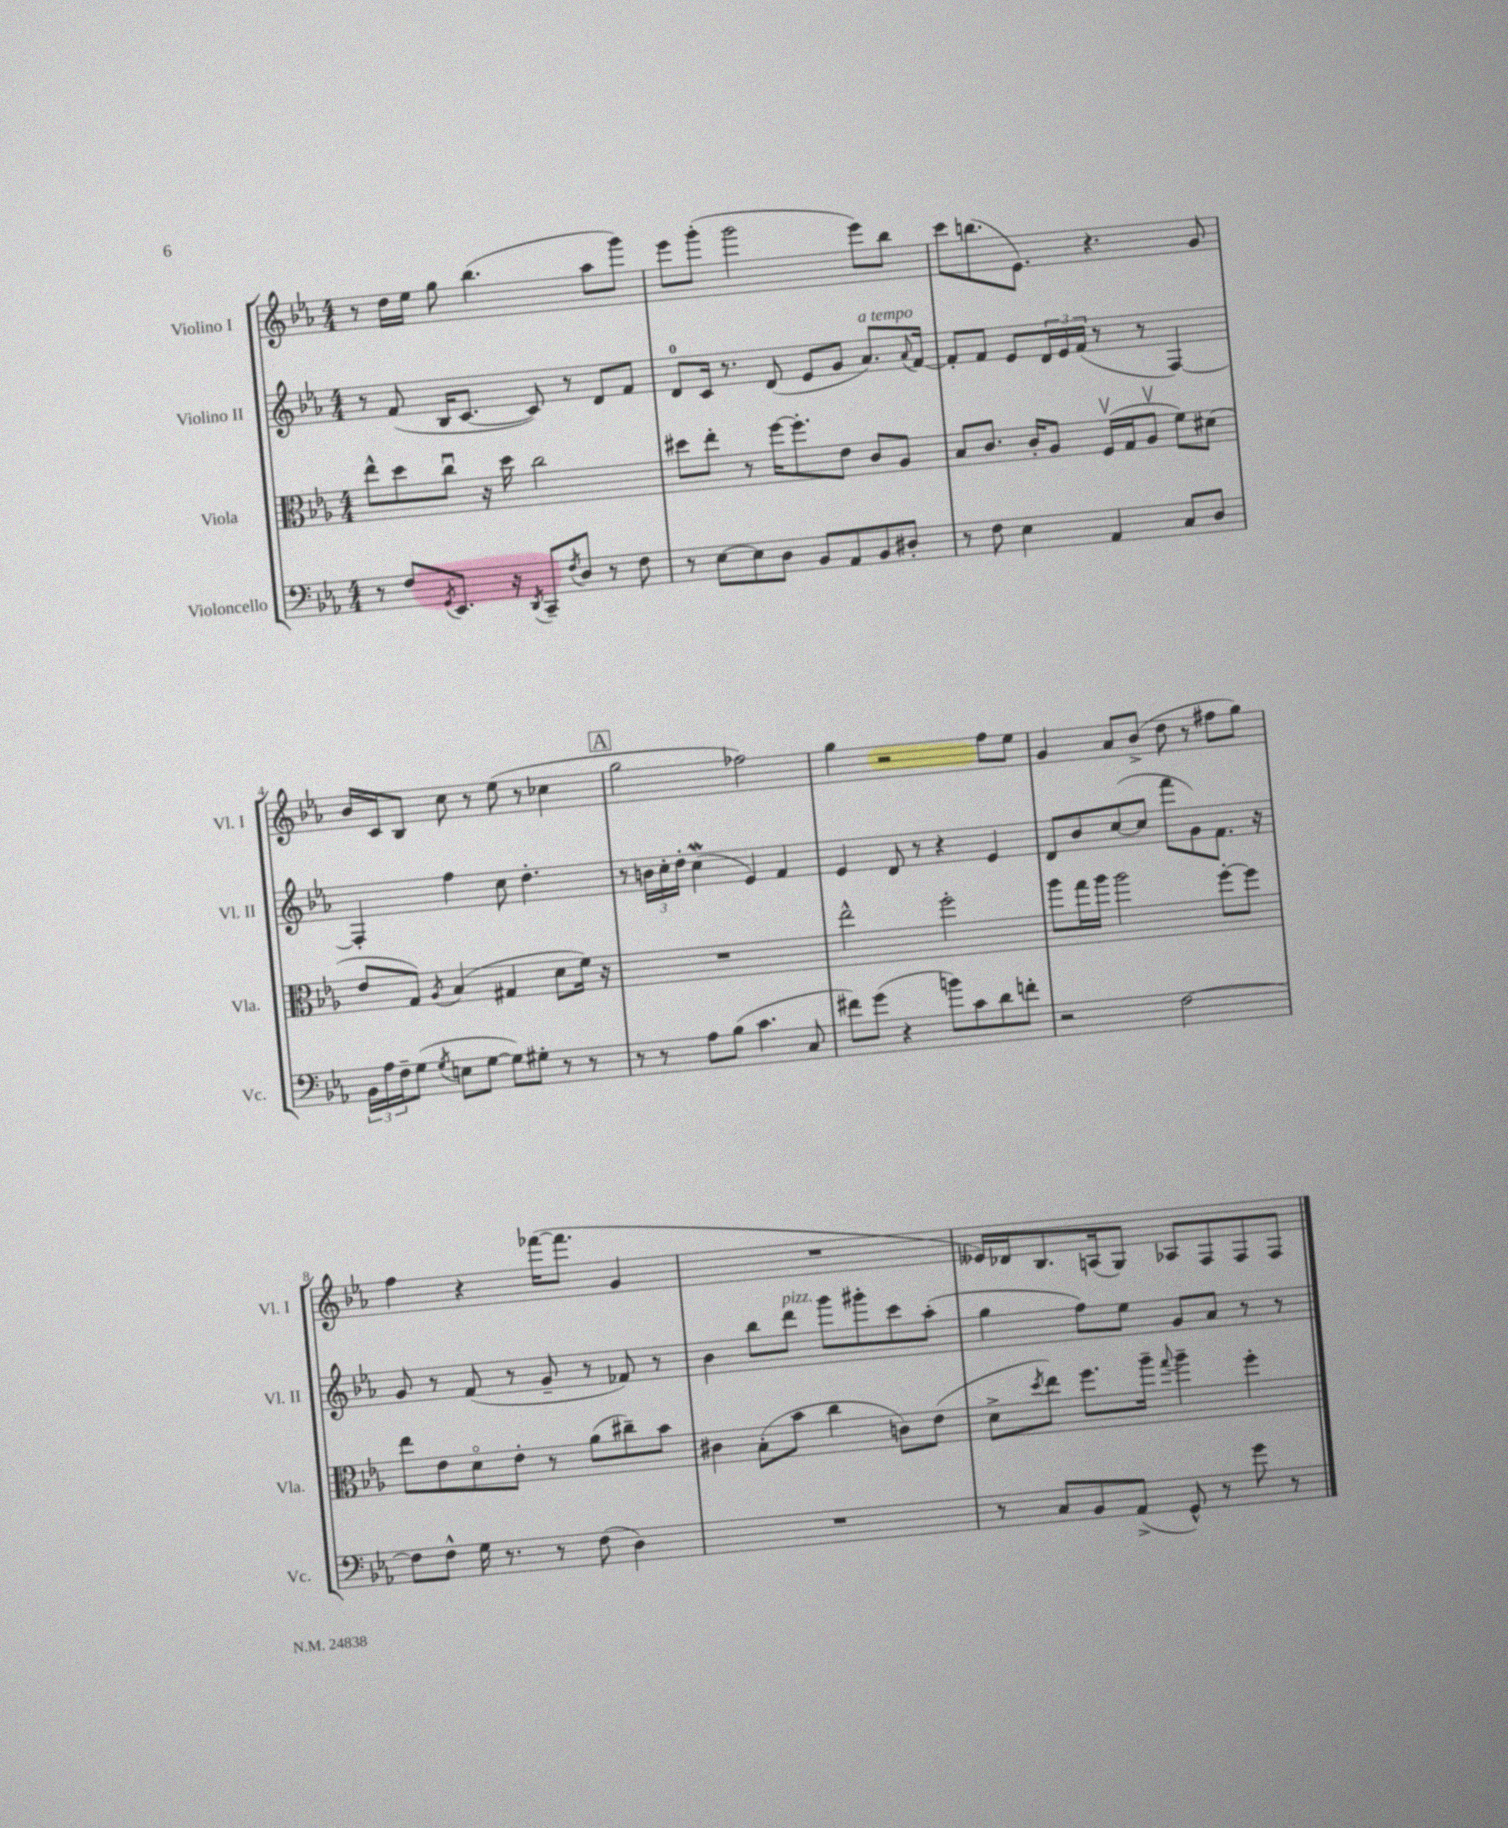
<<
\new StaffGroup <<
\new Staff = "s0" \with { instrumentName = "Violino I" shortInstrumentName = "Vl. I" } {
    \clef treble \key ees \major \numericTimeSignature \time 4/4
    r8 d''16 ees''16 g''8 bes''4.( aes''8 g'''8) |
    ees'''8 g'''8-.( g'''2 ees'''8) bes''8 |
    c'''8 b''8.( ees'8.) r4. g'8 |
    bes'16 c'16 bes8 c''8 r8 ees''8( r8 ces''4 |
    \mark \markup { \box "A" } g''2 fes''2) |
    g''4 r2 f''8 ees''8 |
    g'4 aes'8 bes'8->( d''8 r8 fis''8 g''8) |
    f''4 r4 fes'''16~( fes'''8. g'4 |
    R1 |
    eeses'16) des'16 bes8. a16( g8) aes8 f8 f8 f8 \bar "|." |
}
\new Staff = "s1" \with { instrumentName = "Violino II" shortInstrumentName = "Vl. II" } {
    \clef treble \key ees \major \numericTimeSignature \time 4/4
    r8 f'8( bes16 c'8.~ c'8) r8 d'8 f'8 |
    d'8-0 c'16 r8. d'8( ees'8 g'8 aes'8.^\markup { \italic "a tempo" }) \appoggiatura { aes'8 } f'16~ |
    f'8-. f'8 ees'8 \tuplet 3/2 { d'16 ees'16 f'16( } r8 r8 f4~) |
    f4-. f''4 c''8 d''4.-. |
    \mark \markup { \box "A" } r8 \tuplet 3/2 { b'16 c''16-. d''16-. } c''4\mordent( ees'4) f'4 |
    ees'4 d'8 r8 r4 ees'4 |
    d'8 bes'8 c''8~( c''8 f'''8 g'8) f'8. r16 |
    g'8 r8 f'8( r8 g'8-- r8 fes'8) r8 |
    bes'4 bes''8 d'''8^\markup { \italic "pizz." } g'''8 gis'''8-. c'''8 aes''8-.( |
    g''4 f''8) ees''8 g'8 aes'8 r8 r8 \bar "|." |
}
\new Staff = "s2" \with { instrumentName = "Viola" shortInstrumentName = "Vla." } {
    \clef alto \key ees \major \numericTimeSignature \time 4/4
    ees''8-^ d''8 c''8\downbow r16 d''16 c''2 |
    dis''8 ees''8-. r8 f''16~ f''8.-. ees'8 c'8 aes8 |
    bes8 c'8. c'16-. aes8 f16\upbow( g16 aes8\upbow f'8) dis'8( |
    ees'8 g8) \acciaccatura { aes8 } bes4( gis4 d'8 f'16) r16 |
    \mark \markup { \box "A" } R1 |
    ees''2-^ f''2-. |
    aes''8 g''16 aes''16 aes''2 f''8~-. f''8 |
    ees''8 ees'8 d'8\flageolet ees'8-. r8 aes'8( cis''8--) bes'8 |
    cis'4 bes8-.( bes'8 c''4 c'8) ees'8( |
    d'8-> \acciaccatura { d''8 } ees''8) f''8. aes''16-- \appoggiatura { g''8 } aes''4-- f''4-. \bar "|." |
}
\new Staff = "s3" \with { instrumentName = "Violoncello" shortInstrumentName = "Vc." } {
    \clef bass \key ees \major \numericTimeSignature \time 4/4
    r8 f8 \acciaccatura { g,8 } ees,8. r16 \acciaccatura { d,8 } c,8-- \acciaccatura { f8 } d8 r8 f8 |
    r8 ees8~ ees8 d8 bes,8 aes,8 bes,8 dis8-. |
    r8 f8 ees4 aes,4 c8 d8 |
    \tuplet 3/2 { bes,16 aes16 f16-- } g8( \acciaccatura { g8 } e8 g8~ g8) gis8-. r8 r8 |
    \mark \markup { \box "A" } r8 r8 aes8 bes8( c'4. c8 |
    fis'8) g'8( r4 b'8) c'8 d'8 f'8-. |
    r2 f2~ |
    f8 f8-^ g16 r8. r8 f8( d4) |
    R1 |
    r8 c8 bes,8 aes,8->( g,8-^) r8 g'8 r8 \bar "|." |
}
>>
>>
